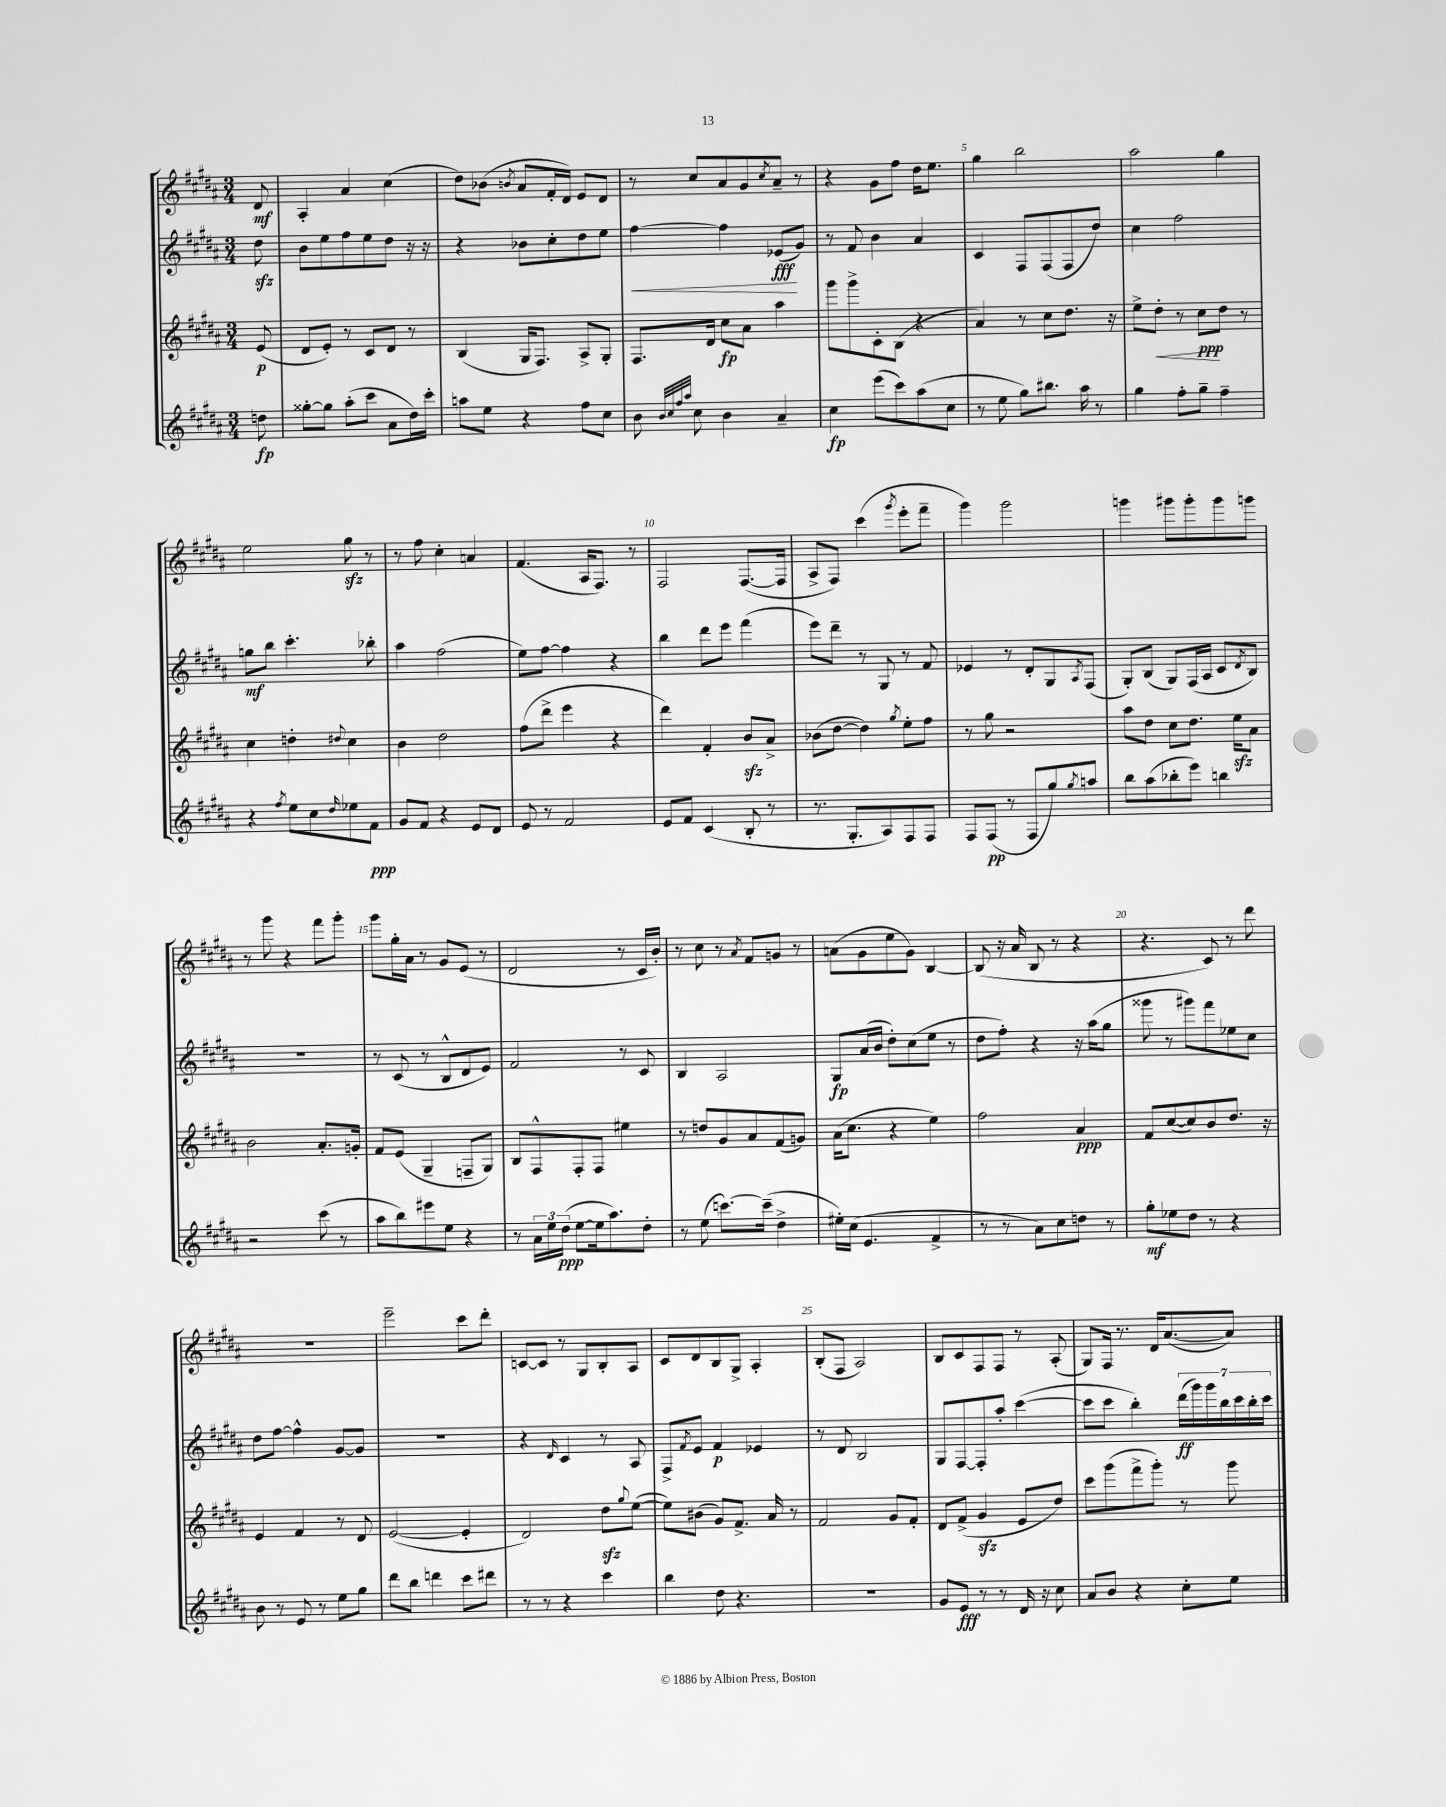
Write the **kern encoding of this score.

**kern	**kern	**kern	**kern
*staff4	*staff3	*staff2	*staff1
*clefG2	*clefG2	*clefG2	*clefG2
*k[f#c#g#d#a#]	*k[f#c#g#d#a#]	*k[f#c#g#d#a#]	*k[f#c#g#d#a#]
*M3/4	*M3/4	*M3/4	*M3/4
8dd	(8e	8dd#	8d#
=	=	=	=
[8gg##'	8d#	8b	4A#'
8gg##]	8e')	8ee	.
(8aa#'	8r	8ff#	4a#
8ccc#	8c#	8ee	.
8a#	8d#	8dd#	(4cc#
16dd#)	8r	16r	.
16ccc#'	.	16r	.
=	=	=	=
8aa	(4B	4r	8dd#)
8ee	.	.	(8b-
.	.	.	8qb
4r	16G#	8b-	8a#
.	8.F#)	.	.
.	.	8cc#'	16f#'
.	.	.	16d#)
8ff#	8A#^	8dd#	8e
8cc#	8G#'	8ee	8d#
=	=	=	=
8b	8.F#	[4ff#	8r
32qqb	.	.	.
32qqcc#	.	.	.
32qqff#	.	.	.
32qqaa#	.	.	.
8cc#	.	.	8cc#
.	16d#	.	.
4b	8cc#	4ff#]	8a#
.	8a#	.	8g#
.	.	.	8qcc#
4a#~	4aa#	(8e-	8a#~
.	.	8g#)	8r
=	=	=	=
4cc#	8ggg#	8r	4r
.	8ggg#^	8f#	.
(8eee	8c#'	4b	8g#
8ccc#)	(8B	.	8ff#
(8aa#	4r	4a#	16dd#
.	.	.	8.ee
8cc#	.	.	.
=	=	=	=
8r	4a#)	4c#	4gg#
8ee	.	.	.
8gg#)	8r	8F#	2bb
8.bb#	8cc#	(8F#	.
.	8.dd#	8F#	.
16aa#	.	.	.
8r	.	8dd#)	.
.	16r	.	.
=	=	=	=
4gg#	8ee^	4cc#	2aa#
.	8dd#'	.	.
8ff#'	8r	2ff#	.
8gg#~	8cc#	.	.
4ff#~	8dd#	.	4gg#
.	8r	.	.
=	=	=	=
4r	4cc#	8gg	2ee
.	.	8bb	.
8qff#	.	.	.
8ee	4dd'	4.ccc#'	.
8cc#	.	.	.
16qqdd#	8qqdd#	.	.
8ee-	4cc#	.	8gg#
8f#	.	8bb-'	8r
=	=	=	=
8g#	4b	4aa#	8r
8f#	.	.	8ff#
4r	2dd#	(2ff#	4cc#'
8e	.	.	4a
8d#	.	.	.
=	=	=	=
8e	(8ff#	8ee)	(4.f#
8r	8ddd#^	[8ff#	.
2f#	4eee	4ff#]	.
.	.	.	16A#
.	.	.	8.F#)
.	4r	4r	.
.	.	.	8r
=	=	=	=
8e	4ddd#)	4bb	2F#
8f#	.	.	.
(4c#	4f#'	8ddd#	.
.	.	8eee	.
8B'	8b	(4fff#	([8.F#
8r	8a#^	.	.
.	.	.	16F#]
=	=	=	=
8.r	(8b-	8eee)	8A#^
.	[8dd#	8ddd#~	8F#)
8.G#'	.	.	.
.	4dd#])	8r	(4ccc#
8A#)	.	8G#	.
.	8qgg#	.	8qggg#
8F#	8ee'	8r	8eee'
8F#	8ff#	8f#	8fff#~
=	=	=	=
8F#	8r	4e-	4ggg#)
(8F#	8gg#	.	.
8r	2r	8r	2ggg#
8F#	.	8d#'	.
8gg#)	.	8G#	.
8qgg#	.	8qA#	.
8aa	.	(8F#	.
=	=	=	=
8bb	8aa#	8G#')	4ggg
(8aa#	8dd#	(8B	.
8bb-'	8cc#	8G#)	8ggg#
8eee)	8.dd#	(16F#	8ggg#'
.	.	16A#	.
4bb	.	8c#	8ggg#
.	16ee	.	.
.	.	8qd#	.
.	8a#	8B)	8ggg
=	=	=	=
2r	2b	2.r	8r
.	.	.	8ggg#
.	.	.	4r
(8ccc#	8.a#'	.	8fff#
8r	.	.	8ggg#'
.	16g'	.	.
=	=	=	=
8aa#	8f#	8r	8ggg#
8bb)	(8e	(8c#	16gg#'
.	.	.	16a#
8eee#	4G#~	8r	8r
8ee	.	8B^^	8g#
4r	8F~	8d#	(8e
.	8G#)	8e)	8r
=	=	=	=
8r	8B	2f#	2d#
24a#	8F#^^	.	.
24ee	.	.	.
(24dd#	.	.	.
[8ee	8F#'	.	.
16ee]	8F#	.	.
8.aa#)	.	.	.
.	4ee#	8r	8r
8dd#'	.	8c#	16c#
.	.	.	16b')
=	=	=	=
8r	8r	4B	8r
(8ee	8dd	.	8cc#
[8.ccc)	8g#	2A#	8r
.	.	.	8qa#
.	8a#	.	8f#
(16ccc~]	.	.	.
4dd#^	(8f#	.	8g
.	8g)	.	8r
=	=	=	=
16ee#')	(16a#	8G#	(8a
(16cc#	8.cc#	.	.
4.e	.	(16a#	8g#
.	.	16b	.
.	4r	8dd#')	8ee
.	.	(8cc#	8g#)
4f#^	4ee)	8ee	[4B
.	.	8r	.
=	=	=	=
8r	2ff#	8dd#	(8B]
8r	.	8ff#')	16r
.	.	.	16a#
8a#)	.	4r	8B
8cc#	.	.	8r
8dd	4a#	16r	4r
.	.	(16aa#	.
8r	.	8gg#	.
=	=	=	=
8gg#'	8f#	8ggg##	4.r
8ee-	([8cc#	8r	.
8dd#	8cc#])	8ggg#)	.
8r	8b	8fff#	8c#)
4r	8.dd#	8ee-	8r
.	.	8cc#	8ddd#
.	16r	.	.
=	=	=	=
8b	4e	8dd#	2.r
8r	.	[8ff#	.
8e	4f#	4ff#^^]	.
8r	.	.	.
8ee	8r	[8g#	.
8gg#	8d#	8g#]	.
=	=	=	=
8ddd#	([2e	2.r	2eee~
8bb	.	.	.
4ddd	.	.	.
8ccc#	4e']	.	8ccc#
8ddd#	.	.	8ddd#'
=	=	=	=
8r	2d#)	4r	[8c
8r	.	.	8c]
.	.	16qqd#	.
4r	.	4c#	8r
.	.	.	8G#
4ccc#	8dd#	8r	8B'
.	8qqgg#	.	.
.	([8ee	8A#	8A#
=	=	=	=
4bb	8ee])	8F#^	8c#
.	.	8qf#	.
.	(8b#	8e	8d#
8dd#	8g#)	4f#	8B
4.r	8.f#^	.	8G#^
.	.	4e-	4A#'
.	16a#	.	.
.	8r	.	.
=	=	=	=
2.r	2f#	8r	(8B'
.	.	8d#	8F#
.	.	2B	2A#)
.	8g#	.	.
.	8f#'	.	.
=	=	=	=
8g#	8d#	8G#	8B
8e	(8f#^	[8F#	8c#
8r	4g#	8F#']	8F#
8r	.	8aa#'	8F#
16d#	8e	([4ccc#	8r
16r	.	.	.
8cc#	8dd#)	.	(8A#'
=	=	=	=
8a#	8ccc#	8ccc#]	8G#)
8b	(8ggg#	8ccc#	16F#
.	.	.	8.r
4r	8fff#^	4bb')	.
.	8ggg#')	.	16d#
.	.	.	([8.a#
8cc#'	8r	(28ddd#	.
.	.	28ggg#)	.
.	.	28ggg#	.
.	.	28bb	.
8ee	8ggg#	.	8a#])
.	.	28ccc#	.
.	.	28bb'	.
.	.	28ccc#	.
==	==	==	==
*-	*-	*-	*-
